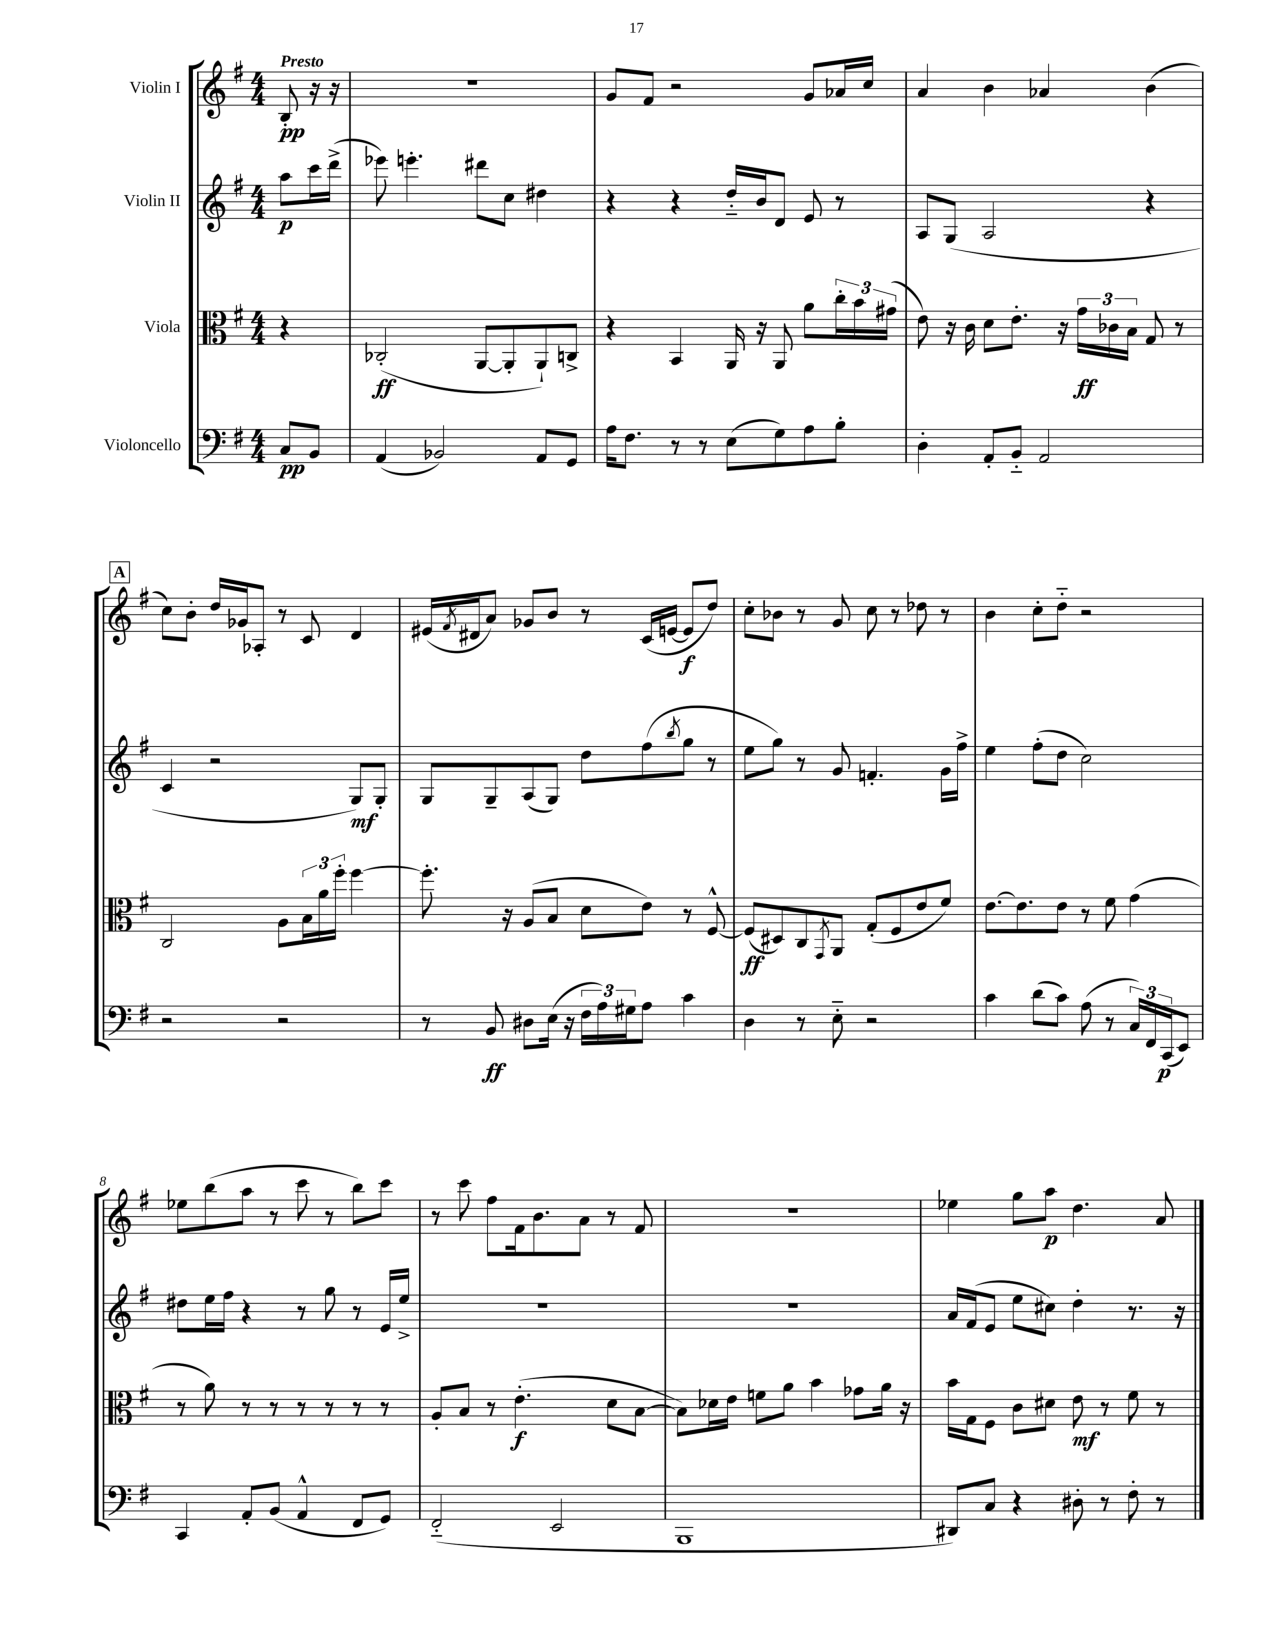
<<
\new StaffGroup <<
\new Staff = "s0" \with { instrumentName = "Violin I" } {
    \clef treble \key g \major \numericTimeSignature \time 4/4 \partial 4 \tempo "Presto"
    b8-.\pp r16 r16 |
    R1 |
    g'8 fis'8 r2 g'8 aes'16 c''16 |
    a'4 b'4 aes'4 b'4( |
    \mark \markup { \box "A" } c''8) b'8-. d''16 ges'16 aes8-. r8 c'8 d'4 |
    eis'16( \acciaccatura { fis'8 } dis'16 a'8) ges'8 b'8 r8 c'16( e'16~ e'8\f d''8) |
    c''8-. bes'8 r8 g'8 c''8 r8 des''8 r8 |
    b'4 c''8-. d''8-_ r2 |
    ees''8 b''8( a''8 r8 c'''8 r8 b''8) c'''8 |
    r8 c'''8 fis''8 fis'16 b'8. a'8 r8 fis'8 |
    r1 |
    ees''4 g''8 a''8\p d''4. a'8 \bar "|." |
}
\new Staff = "s1" \with { instrumentName = "Violin II" } {
    \clef treble \key g \major \numericTimeSignature \time 4/4 \partial 4
    a''8\p c'''16 d'''16->( |
    ees'''8) e'''4.-. dis'''8 c''8 dis''4 |
    r4 r4 d''16-_ b'16 d'8 e'8 r8 |
    a8 g8( a2 r4 |
    \mark \markup { \box "A" } c'4 r2 g8\mf) g8-. |
    g8 g8-- a8( g8) d''8 fis''8( \acciaccatura { b''8 } g''8 r8 |
    e''8 g''8) r8 g'8 f'4.-. g'16 fis''16-> |
    e''4 fis''8-.( d''8 c''2) |
    dis''8 e''16 fis''16 r4 r8 g''8 r8 e'16 e''16-> |
    R1 |
    R1 |
    a'16 fis'16( e'8 e''8 cis''8) d''4-. r8. r16 \bar "|." |
}
\new Staff = "s2" \with { instrumentName = "Viola" } {
    \clef alto \key g \major \numericTimeSignature \time 4/4 \partial 4
    r4 |
    ces2-.\ff( a,8~ a,8-. a,8-!) c8-> |
    r4 b,4 a,16 r16 a,8 a'8 \tuplet 3/2 { c''16-. b'16 gis'16( } |
    e'8) r16 c'16 d'8 e'8.-. r16 \tuplet 3/2 { g'16\ff ces'16 b16 } g8 r8 |
    \mark \markup { \box "A" } c2 a8 \tuplet 3/2 { b16 a'16 fis''16-. } fis''4~ |
    fis''8.-. r16 a8( b8 d'8 e'8) r8 fis8~-^ |
    fis8\ff( dis8) c8 \acciaccatura { g,8 } a,8 g8-.( fis8 e'8 fis'8) |
    e'8.~ e'8. e'8 r8 fis'8 g'4( |
    r8 a'8) r8 r8 r8 r8 r8 r8 |
    a8-. b8 r8 e'4.-.\f( d'8 b8~ |
    b8) des'16 e'16 f'8 a'8 b'4 ges'8 a'16 r16 |
    b'16 g16 fis8 c'8 dis'8 e'8\mf r8 fis'8 r8 \bar "|." |
}
\new Staff = "s3" \with { instrumentName = "Violoncello" } {
    \clef bass \key g \major \numericTimeSignature \time 4/4 \partial 4
    c8\pp b,8 |
    a,4( bes,2) a,8 g,8 |
    a16 fis8. r8 r8 e8( g8) a8 b8-. |
    d4-. a,8-. b,8-_ a,2 |
    \mark \markup { \box "A" } r2 r2 |
    r8 b,8\ff dis8 e16( r16 \tuplet 3/2 { fis16 a16) gis16 } a8 c'4 |
    d4 r8 e8-_ r2 |
    c'4 d'8( c'8) a8( r8 \tuplet 3/2 { c16) fis,16 c,16\p( } e,8) |
    c,4 a,8-. b,8( a,4-^ fis,8 g,8) |
    fis,2-_( e,2 |
    b,,1 |
    dis,8) c8 r4 dis8-. r8 fis8-. r8 \bar "|." |
}
>>
>>
